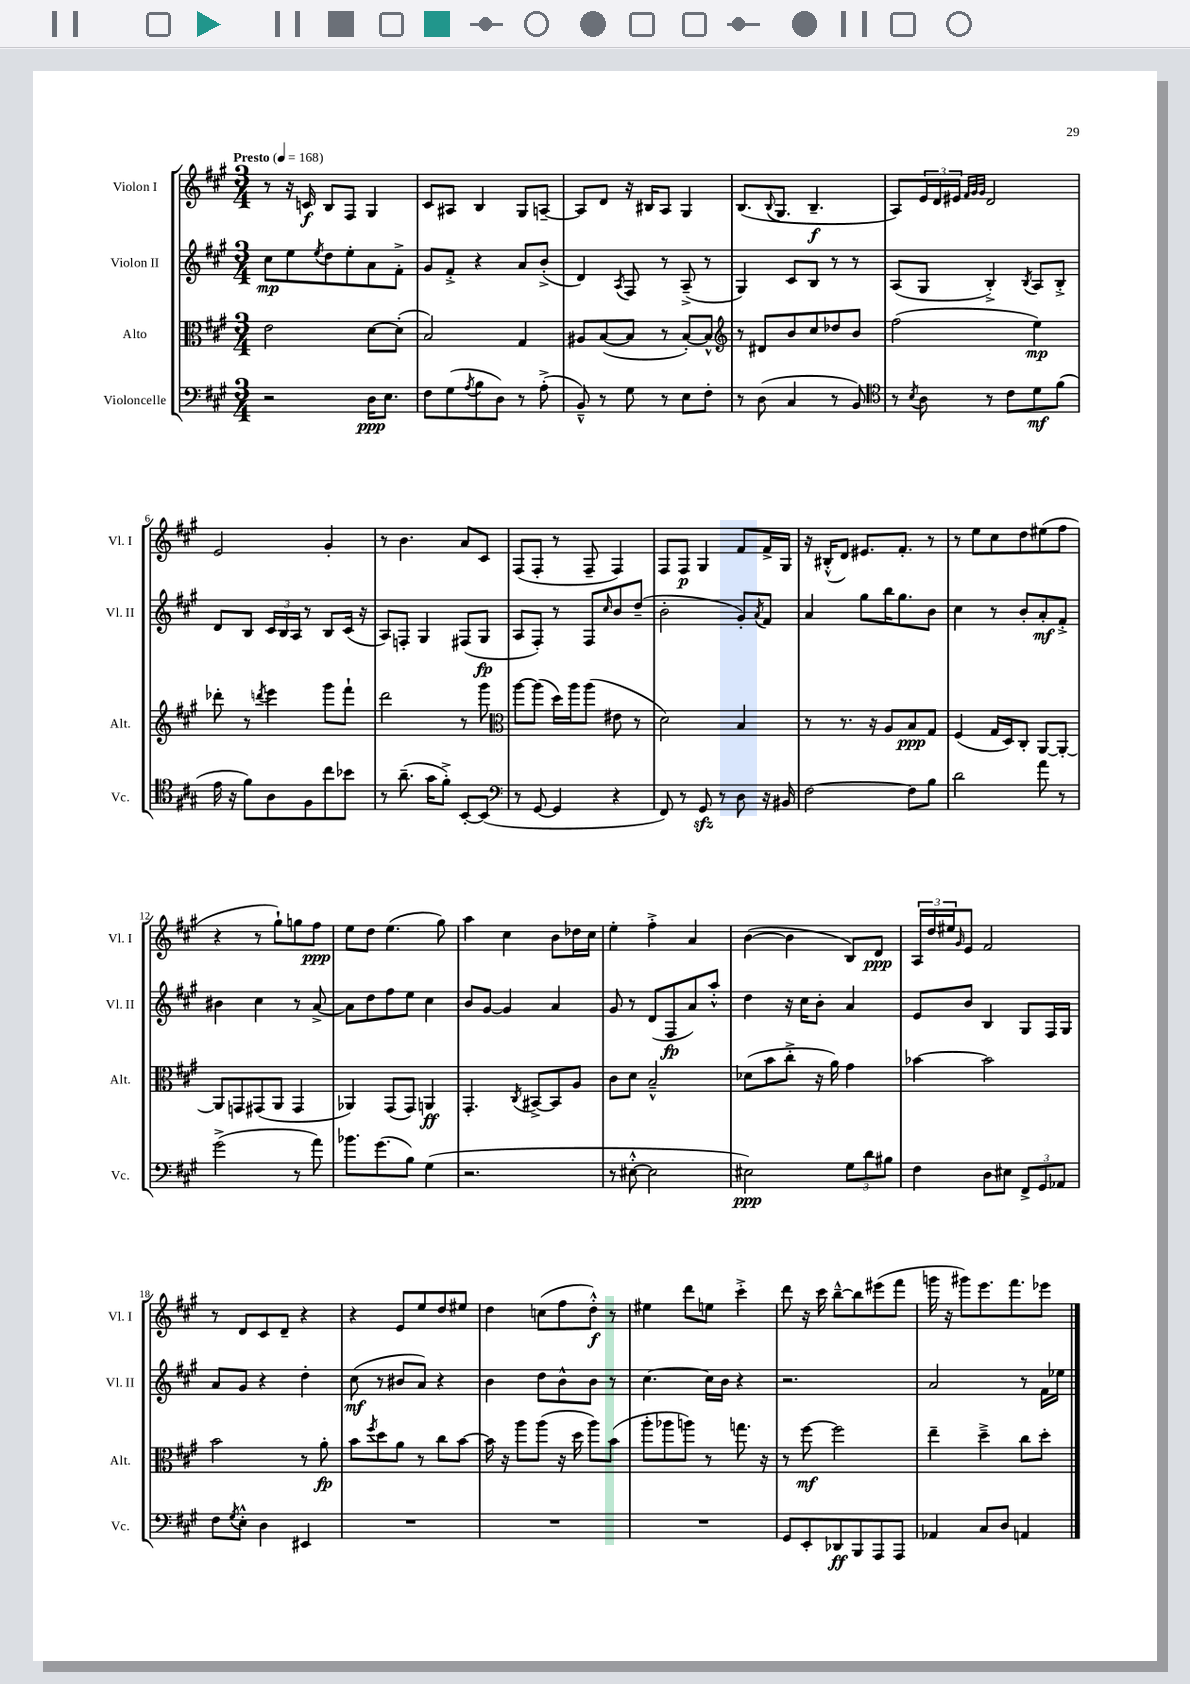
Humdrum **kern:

**kern	**dynam	**kern	**dynam	**kern	**dynam	**kern	**dynam
*part4	*part4	*part3	*part3	*part2	*part2	*part1	*part1
*staff4	*staff4	*staff3	*staff3	*staff2	*staff2	*staff1	*staff1
*I"Violoncelle	*	*I"Alto	*	*I"Violon II	*	*I"Violon I	*
*I'Vc.	*	*I'Alt.	*	*I'Vl. II	*	*I'Vl. I	*
*clefF4	*	*clefC3	*	*clefG2	*	*clefG2	*
*k[f#c#g#]	*	*k[f#c#g#]	*	*k[f#c#g#]	*	*k[f#c#g#]	*
*M3/4	*	*M3/4	*	*M3/4	*	*M3/4	*
*MM168	*	*MM168	*	*MM168	*	*MM168	*
=1	=1	=1	=1	=1	=1	=1	=1
!	!	!	!	!	!	!LO:TX:a:B:t=Presto	!
2r	.	2e\	.	8cc#\L	mp	8r	.
.	.	.	.	8ee\	.	16r	.
.	.	.	.	.	.	16cn/	f
.	.	.	.	8qee/	.	.	.
.	.	.	.	8dd\	.	8B/L	.
.	.	.	.	8ee'\	.	8F#/J	.
16D\KL	ppp	[8d\L	.	8a\	.	4G#/	.
8.E\J	.	.	.	.	.	.	.
.	.	(8d'\J]	.	8f#'^\J	.	.	.
=2	=2	=2	=2	=2	=2	=2	=2
8F#\L	.	2B/)	.	8g#/L	.	8c#/L	.
(8G#\	.	.	.	8f#'^/J	.	8A#X/J	.
8qA/	.	.	.	.	.	.	.
8B\	.	.	.	4r	.	4B/	.
8D\J)	.	.	.	.	.	.	.
8r	.	4G#/	.	8a/L	.	8G#/L	.
(8A'^\	.	.	.	(8b'^/J	.	[8An~/J	.
=3	=3	=3	=3	=3	=3	=3	=3
8BB~^^/)	.	8A#X/L	.	4d/)	.	8A/L]	.
8r	.	([8B/	.	.	.	8d/J	.
.	.	.	.	8qA/	.	.	.
8G#\	.	8B/J]	.	8F#/	.	16r	.
.	.	.	.	.	.	16B#X/KL	.
8r	.	8r	.	8r	.	8A/J	.
8E\L	.	[8B'/L)	.	(8A~^/	.	4G#/	.
8F#'\J	.	8B^^/J]	.	8r	.	.	.
=4	=4	=4	=4	=4	=4	=4	=4
*	*	*clefG2	*	*	*	*	*
8r	.	8r	.	4G#/)	.	(8.B/L	.
(8D\	.	8d#X/L	.	.	.	.	.
.	.	.	.	.	.	8qqB/	.
.	.	.	.	.	.	8.G#/J	.
4C#/	.	8b/	.	8c#/L	.	.	.
.	.	8cc#/	.	8B/J	.	4.B~/	f
8r	.	8dd-X/	.	8r	.	.	.
8BB/)	.	8b/J	.	8r	.	.	.
=5	=5	=5	=5	=5	=5	=5	=5
*clefC4	*	*	*	*	*	*	*
8r	.	(2ff#\	.	(8A/L	.	8A/L)	.
8qB/	.	.	.	.	.	.	.
8A\	.	.	.	8G#/J	.	24e/L	.
.	.	.	.	.	.	24d/	.
.	.	.	.	.	.	24e#X/JJ	.
.	.	.	.	.	.	32qqf#/LLL	.
.	.	.	.	.	.	32qqg#/	.
.	.	.	.	.	.	32qqg#/JJJ	.
8r	.	.	.	4B'^/)	.	2d/	.
8c#\L	.	.	.	.	.	.	.
.	.	.	.	8qB/	.	.	.
8d\	mf	4ee\)	mp	8A/L	.	.	.
(8f#\J	.	.	.	8B'^/J	.	.	.
!!LO:LB:g=z
=6	=6	=6	=6	=6	=6	=6	=6
16e\	.	8ddd-X'\	.	8d/L	.	2e/	.
16r	.	.	.	.	.	.	.
8f#\L)	.	8r	.	8B/J	.	.	.
.	.	8qdddn/	.	.	.	.	.
8A\	.	4eee\	.	24c#/LL	.	.	.
.	.	.	.	24B/	.	.	.
.	.	.	.	24A/JJ	.	.	.
8F#\	.	.	.	8r	.	.	.
8cc#\	.	8ggg#\L	.	8B/L	.	4g#'/	.
8b-X\J	.	8fff#`\J	.	(16c#/Jk	.	.	.
.	.	.	.	16r	.	.	.
=7	=7	=7	=7	=7	=7	=7	=7
8r	.	2ddd\	.	8A/L)	.	8r	.
(8.a~\	.	.	.	8Fn'/J	.	4.b\	.
.	.	.	.	4G#/	.	.	.
16g#\KL	.	.	.	.	.	.	.
8f#'^\J)	.	.	.	.	.	.	.
[8BB'/L	.	8r	.	(8F#X/L	.	8a/L	.
(8BB/J]	.	8ggg#\	.	8G#/J	fp	8c#/J	.
=8	=8	=8	=8	=8	=8	=8	=8
*clefF4	*	*clefC3	*	*	*	*	*
8r	.	[8aa\L	.	8A/L	.	(8F#/L	.
[8GG#/	.	(8aa\J]	.	8F#'/J)	.	8F#'/J	.
4GG#/]	.	16dd\LL)	.	8r	.	8r	.
.	.	16aa\J	.	.	.	.	.
.	.	(8aa\J	.	8F#/L	.	8F#~/	.
.	.	.	.	16qqcc#/	.	.	.
4r	.	8e#X\	.	8b/	.	4F#/)	.
.	.	8r	.	(8dd~/J	.	.	.
=9	=9	=9	=9	=9	=9	=9	=9
8FF#/)	.	2d\)	.	2b'\	.	8F#/L	.
8r	.	.	.	.	.	8F#/J	p
8GG#zz/	.	.	.	.	.	4G#/	.
8r	.	.	.	.	.	.	.
8D\	.	4B/	.	8g#'/L)	.	8f#/L	.
.	.	.	.	8qa/	.	.	.
16r	.	.	.	8f#/J	.	16f#^/L	.
16BB#X/	.	.	.	.	.	16G#/JJ	.
=10	=10	=10	=10	=10	=10	=10	=10
[2F#\	.	8r	.	4a/	.	16r	.
.	.	.	.	.	.	(16B#X'^^/KL	.
.	.	8.r	.	.	.	8d/J)	.
.	.	.	.	8gg#\L	.	8.e#X/L	.
.	.	16r	.	.	.	.	.
.	.	8A/L	.	16bb\K	.	.	.
.	.	.	.	8.gg#\	.	8.f#'/J	.
8F#\L]	.	8B/	ppp	.	.	.	.
8B\J	.	8G#/J	.	8b\J	.	8r	.
=11	=11	=11	=11	=11	=11	=11	=11
2d\	.	(4F#/	.	4cc#\	.	8r	.
.	.	.	.	.	.	8ee\L	.
.	.	16G#/LL	.	8r	.	8cc#\	.
.	.	16D/J)	.	.	.	.	.
.	.	8C#'/J	.	8b'/L	.	8dd\	.
8a\	.	[8AA/L	.	8a'/	mf	(8ee#X\	.
8r	.	8AA'/J_	.	8f#'^/J	.	8ff#\J	.
!!LO:LB:g=z
=12	=12	=12	=12	=12	=12	=12	=12
(2g#^\	.	8AA/L]	.	4b#X\	.	4r	.
.	.	8GGn/	.	.	.	.	.
.	.	(8GG#X/	.	4cc#\	.	8r	.
.	.	8AA/J	.	.	.	8gg#`\L)	.
8r	.	4GG#/	.	8r	.	8ggn\	.
8a\)	.	.	.	[8a^/	.	8ff#\J	ppp
=13	=13	=13	=13	=13	=13	=13	=13
8.b-X\L	.	4AA-X/)	.	8a\L]	.	8ee\L	.
.	.	.	.	8dd\	.	8dd\J	.
(8.g#\	.	.	.	.	.	.	.
.	.	(8GG#/L	.	8ff#\	.	(4.ee\	.
8B\J)	.	8GG#/J)	.	8ee\J	.	.	.
(4G#\	.	4AAn/	ff	4cc#\	.	.	.
.	.	.	.	.	.	8gg#\)	.
=14	=14	=14	=14	=14	=14	=14	=14
2.r	.	4.GG#'/	.	8b/L	.	4aa\	.
.	.	.	.	[8g#/J	.	.	.
.	.	.	.	4g#/]	.	4cc#\	.
.	.	8qC#/	.	.	.	.	.
.	.	[8BB#X^/L	.	.	.	.	.
.	.	8BB#/]	.	4a/	.	8b\L	.
.	.	8A/J	.	.	.	16dd-X\L	.
.	.	.	.	.	.	16cc#\JJ	.
=15	=15	=15	=15	=15	=15	=15	=15
8r	.	8c#\L	.	8g#/	.	4ee'\	.
[8E#X'^^\	.	8d\J	.	8r	.	.	.
2E#\]	.	2B~^^/	.	(8d/L	.	4ff#'^\	.
.	.	.	.	8F#/	fp	.	.
.	.	.	.	8a/)	.	4a/	.
.	.	.	.	8aa'^^/J	.	.	.
=16	=16	=16	=16	=16	=16	=16	=16
2E#X\)	ppp	(8d-X\L	.	4dd\	.	([4b\	.
.	.	8b\	.	.	.	.	.
.	.	8cc#'^\J	.	16r	.	4b\]	.
.	.	.	.	16cc#\KL	.	.	.
.	.	16r	.	8b'\J	.	.	.
.	.	16a\)	.	.	.	.	.
12G#\L	.	4g#\	.	4a/	.	8B/L)	.
12d\	.	.	.	.	.	.	.
.	.	.	.	.	.	8d/J	ppp
12B#X\J	.	.	.	.	.	.	.
=17	=17	=17	=17	=17	=17	=17	=17
4F#\	.	[4b-X\	.	8e/L	.	24A/LL	.
.	.	.	.	.	.	24dd/	.
.	.	.	.	.	.	24ee#X/J	.
.	.	.	.	.	.	16qqg#/	.
.	.	.	.	8b/J	.	8e/J	.
8D\L	.	2b-\]	.	4B/	.	2f#/	.
8E#X\J	.	.	.	.	.	.	.
12FF#^/L	.	.	.	8G#/L	.	.	.
12GG#/	.	.	.	.	.	.	.
.	.	.	.	16F#/L	.	.	.
12AA-X/J	.	.	.	.	.	.	.
.	.	.	.	16G#/JJ	.	.	.
!!LO:LB:g=z
=18	=18	=18	=18	=18	=18	=18	=18
8F#\L	.	2b\	.	8a/L	.	8r	.
8qG#/	.	.	.	.	.	.	.
8E'^^\J	.	.	.	8g#/J	.	8d/L	.
4D\	.	.	.	4r	.	8c#/	.
.	.	.	.	.	.	8d~/J	.
4EE#X/	.	8r	.	4dd'\	.	4r	.
.	.	8a'\	fp	.	.	.	.
=19	=19	=19	=19	=19	=19	=19	=19
2.r	.	8b\L	.	(8cc#\	mf	4r	.
.	.	8qff#/	.	.	.	.	.
.	.	8dd\	.	8r	.	.	.
.	.	8a\J	.	8b#X/L	.	8e/L	.
.	.	8r	.	8a/J)	.	8ee/	.
.	.	8cc#\L	.	4r	.	8dd/	.
.	.	[8b\J	.	.	.	8ee#X/J	.
=20	=20	=20	=20	=20	=20	=20	=20
2.r	.	16b\]	.	4b\	.	4dd\	.
.	.	16r	.	.	.	.	.
.	.	8aa\L	.	.	.	.	.
.	.	(8aa\J	.	8dd\L	.	(8ccn\L	.
.	.	16r	.	8b^^\	.	8ff#\	.
.	.	16dd\	.	.	.	.	.
.	.	8aa\L)	.	8b\J	.	8dd'^^\J)	f
.	.	(8b\J	.	8r	.	8r	.
=21	=21	=21	=21	=21	=21	=21	=21
2.r	.	8aa'\L	.	[4.cc#\	.	4ee#X\	.
.	.	8aa-X\	.	.	.	.	.
.	.	8aan\J)	.	.	.	8ddd\L	.
.	.	8r	.	16cc#\LL]	.	8een\J	.
.	.	.	.	16b\JJ	.	.	.
.	.	8.ggn\	.	4r	.	4ccc#'^\	.
.	.	16r	.	.	.	.	.
=22	=22	=22	=22	=22	=22	=22	=22
8GG#/L	.	8r	.	2.r	.	8ddd\	.
8EE'/	.	[8ff#\	mf	.	.	16r	.
.	.	.	.	.	.	16ccc#\	.
8DD-X/	ff	2ff#\]	.	.	.	[8bb~^^\L	.
8BBB/	.	.	.	.	.	8bb\]	.
8AAA/	.	.	.	.	.	(8eee#X\	.
8AAA/J	.	.	.	.	.	8fff#\J	.
=23	=23	=23	=23	=23	=23	=23	=23
4AA-X/	.	4ee~\	.	2a/	.	16gggn\	.
.	.	.	.	.	.	16r	.
.	.	.	.	.	.	8ggg#X\L)	.
8C#/L	.	4dd~^\	.	.	.	8.eee\	.
8D/J	.	.	.	.	.	.	.
.	.	.	.	.	.	8.fff#\	.
4AAn/	.	8cc#\L	.	8r	.	.	.
.	.	8dd'\J	.	16f#\LL	.	8eee-X\J	.
.	.	.	.	16ee-X\JJ	.	.	.
==	==	==	==	==	==	==	==
*-	*-	*-	*-	*-	*-	*-	*-
